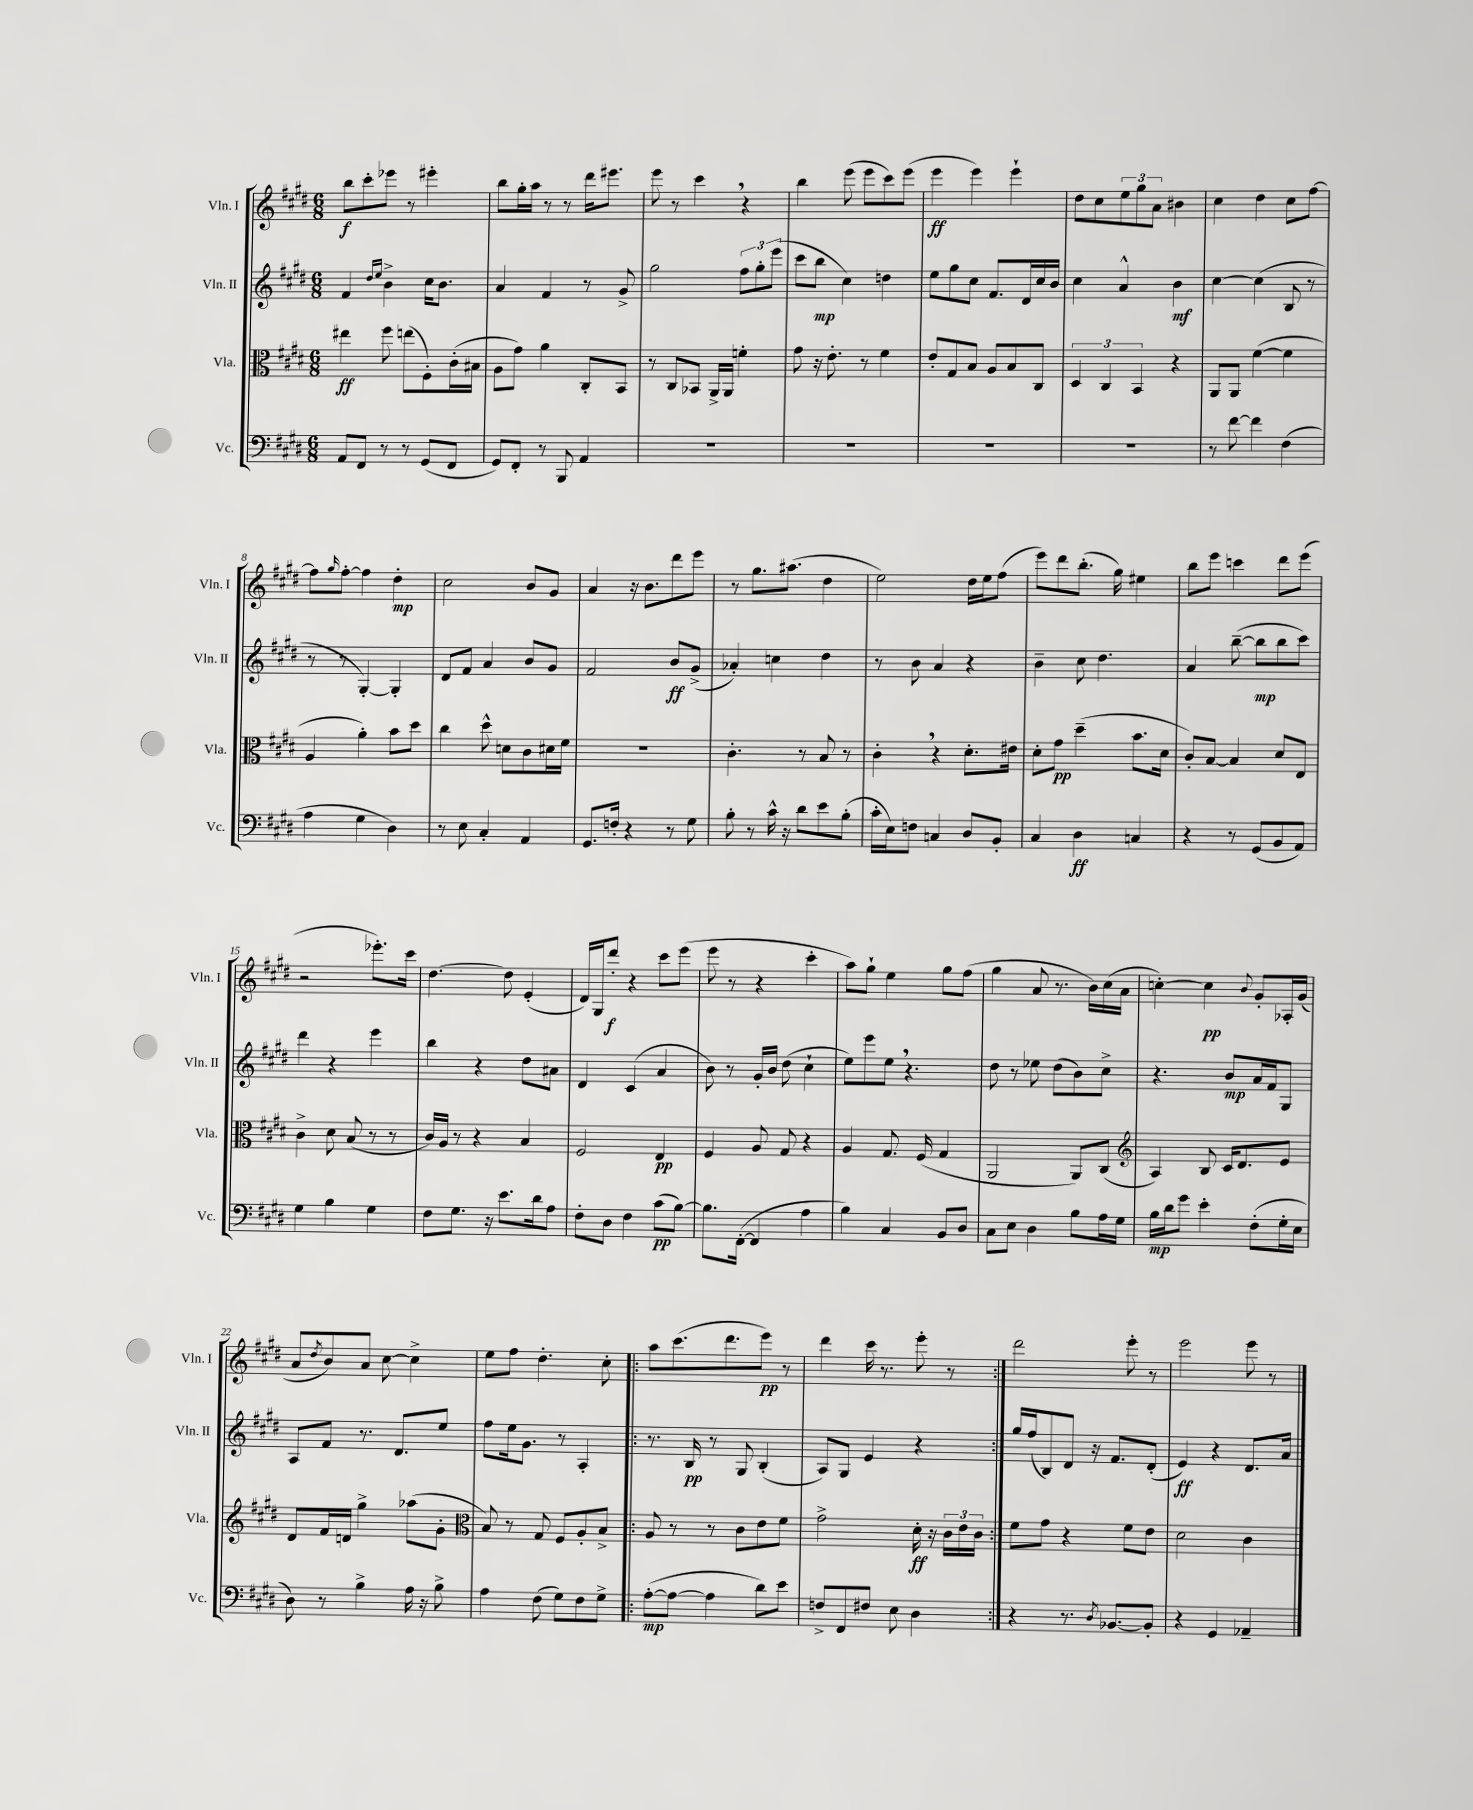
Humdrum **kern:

**kern	**kern	**kern	**kern
*staff4	*staff3	*staff2	*staff1
*clefF4	*clefC3	*clefG2	*clefG2
*k[f#c#g#d#]	*k[f#c#g#d#]	*k[f#c#g#d#]	*k[f#c#g#d#]
*M6/8	*M6/8	*M6/8	*M6/8
8AA/L	4ee#\	4f#/	8bb\L
8FF#/J	.	.	8ccc#'\
.	.	16qqdd#/LL	.
.	.	16qqee/JJ	.
8r	8ff#\	4b^\	8eee-\J
8r	(8ee\L	.	8r
(8GG#/L	8F#'\)	16cc#\LK	4eee#'\
.	.	8.b\J	.
8FF#/J	(16c#'\L	.	.
.	16B#\JJ	.	.
=	=	=	=
8GG#/L)	8A\L	4a/	8bb\L
8FF#'/J	8g#\J)	.	16gg#'\L
.	.	.	16aa\JJ
8r	4a\	4f#/	8r
8BBB/	.	.	8r
4AA/	8C#'/L	8r	16ddd#\LK
.	.	.	8.eee#\J
.	8BB/J	8g#^/	.
=	=	=	=
2.r	8r	2gg#\	8eee\
.	8C#/L	.	8r
.	8BB-/J	.	4ccc#\
.	16AA^/LL	.	.
.	16AA/JJ	.	.
.	4f'\	12ff#\L	4r
.	.	12gg#'\	.
.	.	(12eee\J	.
=	=	=	=
2.r	8g#\	8ccc#\L	4bb\
.	16r	8bb\J	.
.	8.e'\	.	.
.	.	4cc#\)	(8eee\
.	8r	.	8eee\L
.	4f#\	4dd\	8ccc#\)
.	.	.	(8eee\J
=	=	=	=
2.r	8e'/L	8ee\L	4eee\
.	8G#/	8gg#\	.
.	8B/J	8cc#\J	4eee\)
.	8A/L	8.f#/L	.
.	8B/	.	4eee`\
.	.	16d#/L	.
.	8C#/J	16cc#/	.
.	.	16b/JJ	.
=	=	=	=
2.r	6D#/	4cc#\	8dd#\L
.	.	.	8cc#\
.	6C#/	.	.
.	.	4a^^/	12ee\
.	6BB/	.	12gg#\
.	.	.	12a\J
.	4r	4b\	4b#\
=	=	=	=
8r	8AA/L	[4cc#\	4cc#\
[8f#\	8AA/J	.	.
4f#\]	([4f#\	(4cc#\]	4dd#\
(4F#\	4f#\]	8B/	8cc#\L
.	.	8r	[8ff#\J
=	=	=	=
4A\	4A/	8r	8ff#\]L
.	.	.	16qqgg#/
.	.	8r	[8ff#'\J
4G#\	4a'\)	[4G#'/)	4ff#\]
4D#\)	8b\L	4G#'/]	4dd#'\
.	8dd#\J	.	.
=	=	=	=
8r	4cc#\	8d#/L	2cc#\
8E\	.	8f#/J	.
4C#'/	8dd#^^\	4a/	.
.	8d\L	.	.
4AA/	8c#\	8b/L	8b/L
.	16d#\L	8g#/J	8g#/J
.	16f#\JJ	.	.
=	=	=	=
8.GG#/L	2.r	2f#/	4a/
16F'/Jk	.	.	.
4r	.	.	16r
.	.	.	8.b\L
8r	.	8b/L	8ddd#\
8G#\	.	(8g#^/J	8eee\J
=	=	=	=
8B'\	4.c#'\	4a-'/)	8r
8r	.	.	8.gg#\L
16c#^^\	.	4cc\	.
16r	.	.	(8.aa#\J
8d#\L	8r	.	.
8e\	8B/	4dd#\	4dd#\
(8B'\J	8r	.	.
=	=	=	=
16c#'\LL	4c#'\	8r	2ee\)
16E\J)	.	.	.
8F\J	.	8b\	.
4C/	4r	4a/	.
8D#/L	8.d#'\L	4r	16dd#\LL
.	.	.	16ee\J
8BB'/J	.	.	(8ff#\J
.	16e#\Jk	.	.
=	=	=	=
4C#/	8d#'\L	4b~\	8eee\L)
.	8g#\J	.	8ddd#\
4D#\	(4dd#~\	8cc#\	(8.bb'\J
.	.	4.dd#\	.
.	.	.	16gg#\)
4C/	8.b\L	.	4ee#\
.	16d#\Jk	.	.
=	=	=	=
4r	8c#'/L)	4a/	8bb\L
.	[8B/J	.	8eee\J
8r	4B/]	([8bb~\	4ccc\
(8GG#/L	.	8bb\]L	.
8BB/	8d#/L	8bb\	8ddd#\L
8AA/J)	8E/J	8ccc#\J)	(8eee\J
=	=	=	=
4G#\	4c#^\	4ddd#\	2r
4B\	8d#\	4r	.
.	(8B/	.	.
4G#\	8r	4eee\	8.eee-'\L)
.	8r	.	.
.	.	.	16ccc#\Jk
=	=	=	=
8F#\L	16c#/LL)	4bb\	[4.dd#\
.	16A/JJ	.	.
8.G#\J	8r	.	.
.	4r	4r	.
16r	.	.	.
8.e\L	.	.	8dd#\]
.	4B/	8dd#\L	(4e'/
16d#\k	.	.	.
8A\J	.	8a#\J	.
=	=	=	=
8F#'\L	2F#/	4d#/	16d#/LL)
.	.	.	16G#/J
8D#\J	.	.	8ddd#'/J
4F#\	.	(4c#/	4r
(8c#\L	4E/	4a/	8ccc#\L
[8B\J)	.	.	(8eee\J
=	=	=	=
8.B\]L	4F#/	8b\)	8eee\
.	.	8r	8r
([16FF#'\Jk	.	.	.
4FF#/]	8A/	16g#'/LL	4r
.	.	16b/JJ	.
.	8G#/	(8dd#\	.
4A\	4r	4cc#`\	4ccc#'\
=	=	=	=
4B\)	4A/	8ee\L)	8aa\L)
.	.	8eee\	8gg#`\J
4C#/	8.G#/	8ee\J	4ee\
.	.	4.r	.
.	(16F#/	.	.
8BB/L	4G#/	.	8gg#\L
8D#/J	.	.	(8ff#\J
=	=	=	=
8C#\L	2AA/	8dd#\	4gg#\
8E\J	.	8r	.
4D#\	.	8ee-\	8a/
.	.	(8dd#\L	8.r
8B\L	8AA/L)	8b\)	.
.	.	.	16b\LL)
16A\L	(8C#/J	8cc#^\J	(16cc#\
16G#\JJ	.	.	16a\JJ
=	=	=	=
*	*clefG2	*	*
16B\LL	4A/)	4.r	[4cc'\)
16d#\J	.	.	.
8g#\J	.	.	.
4e'\	8B/	.	4cc\]
.	16c#/LK	8b/L	.
.	8.d#/	.	.
.	.	.	8qqb/
(8F#'\L	.	16a/L	8g#'/L
.	.	16f#/J	.
16G#'\L	8e/J	8G#/J	16A-'/L
16E\JJ	.	.	(16g#/JJ
=	=	=	=
8D#\)	8d#/L	8A/L	8a/L
.	.	.	8qdd#/
8r	16f#/L	8f#/J	8b/)
.	16d/JJ	.	.
4B^\	4gg#^\	8.r	8a/J
.	.	.	[8cc#\
.	.	8.d#/L	.
16A\	(8aa-\L	.	4cc#^\]
16r	.	.	.
8B^\	8g#'\J	8ee/J	.
=	=	=	=
*	*clefC3	*	*
4A\	8B/)	8ff#\L	8ee\L
.	8r	16ee\k	8ff#\J
.	.	8.g#\J	.
(8F#\	8G#/	.	4.dd#'\
8G#\L)	8F#/L	8r	.
8F#\	8A'/	4A'/	.
8G#^\J	8B^/J	.	8cc#'\
=!|:	=!|:	=!|:	=!|:
([8A'\L	8A/	8.r	8aa\L
8A\_J	8r	.	(8.ccc#\
.	.	16B/	.
4A\]	8r	8r	.
.	.	.	8.ddd#\
.	8c#\L	8G#/	.
8d#\L)	8e\	(4B'/	8eee\J)
8e\J	8f#\J	.	8r
=	=	=	=
8F^/L	2g#^\	8A/L)	4ddd#\
8FF#/	.	8G#/J	.
8F#/J	.	4e/	16ccc#\
.	.	.	8.r
8E\	.	.	.
4D#\	16d#'\	4r	8eee'\
.	16r	.	.
.	24c#\LL	.	8r
.	24e\	.	.
.	24c#\JJ	.	.
=:|!	=:|!	=:|!	=:|!
4r	8f#\L	16gg#/LL	2ddd#\
.	.	(16ff#/J	.
.	8g#\J	8B/)	.
8.r	4r	8d#/J	.
.	.	16r	.
8qD#/	.	.	.
[8.BB-/L	.	8.f#/L	.
.	8f#\L	.	8eee'\
8BB-'/]J	8e\J	(8d#'/J	8r
=	=	=	=
4r	2d#\	4e/)	2eee\
4GG#/	.	4r	.
4AA-~/	4c#\	8.d#/L	8eee\
.	.	.	8r
.	.	16a/Jk	.
==	==	==	==
*-	*-	*-	*-
